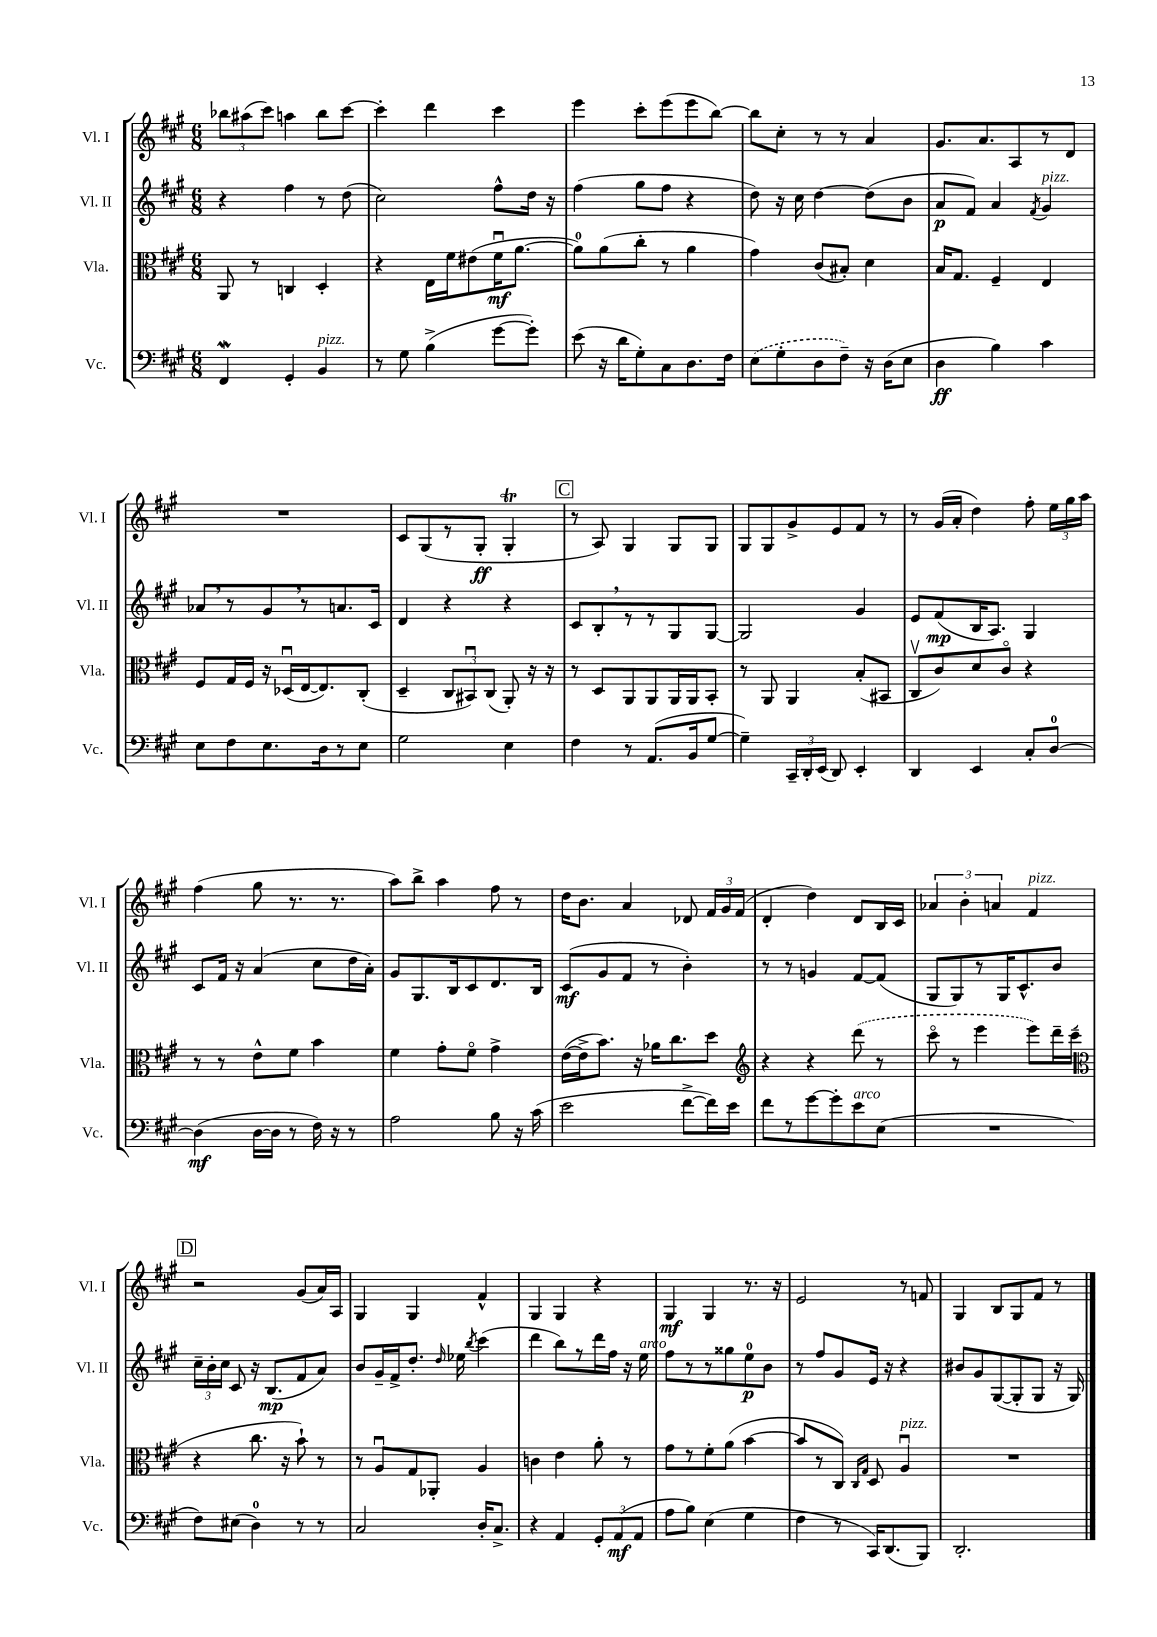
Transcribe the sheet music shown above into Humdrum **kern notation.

**kern	**dynam	**kern	**dynam	**kern	**dynam	**kern	**dynam
*part4	*part4	*part3	*part3	*part2	*part2	*part1	*part1
*staff4	*staff4	*staff3	*staff3	*staff2	*staff2	*staff1	*staff1
*I"Vc.	*	*I"Vla.	*	*I"Vl. II	*	*I"Vl. I	*
*I'Vc.	*	*I'Vla.	*	*I'Vl. II	*	*I'Vl. I	*
*clefF4	*	*clefC3	*	*clefG2	*	*clefG2	*
*k[f#c#g#]	*	*k[f#c#g#]	*	*k[f#c#g#]	*	*k[f#c#g#]	*
*M6/8	*	*M6/8	*	*M6/8	*	*M6/8	*
=123	=123	=123	=123	=123	=123	=123	=123
4FF#W/	.	8AA/	.	4r	.	12bb-X\L	.
.	.	.	.	.	.	(12aa#X\	.
.	.	8r	.	.	.	.	.
.	.	.	.	.	.	12ccc#\J)	.
4GG#'/	.	4Cn/	.	4ff#\	.	4aan\	.
!LO:TX:a:i:t=pizz.	!	!	!	!	!	!	!
4BB/	.	4D'/	.	8r	.	8bb-\L	.
.	.	.	.	(8dd\	.	[8ccc#\J	.
=124	=124	=124	=124	=124	=124	=124	=124
8r	.	4r	.	2cc#\)	.	4ccc#'\]	.
8G#\	.	.	.	.	.	.	.
(4B^\	.	16E\LL	.	.	.	4ddd\	.
.	.	16f#\J	.	.	.	.	.
.	.	(8e#X\	.	.	.	.	.
[8g#\L	.	16f#u\K	mf	8ff#^^\L	.	4ccc#\	.
.	.	[8.a\J	.	.	.	.	.
8g#'\J])	.	.	.	16dd\Jk	.	.	.
.	.	.	.	16r	.	.	.
=125	=125	=125	=125	=125	=125	=125	=125
(8e\	.	8a\L])	.	(4ff#\	.	4eee\	.
16r	.	(8a\	.	.	.	.	.
16d\KL	.	.	.	.	.	.	.
8G#'\)	.	8cc#'\J	.	8gg#\L	.	8ccc#'\L	.
8C#\	.	8r	.	8ff#\J	.	(8eee\	.
8.D\	.	4a\	.	4r	.	8eee\	.
.	.	.	.	.	.	[8bb\J)	.
16F#\Jk	.	.	.	.	.	.	.
=126	=126	=126	=126	=126	=126	=126	=126
(8E\L	.	4g#\)	.	8dd\)	.	8bb\L]	.
8G#'\	.	.	.	16r	.	8cc#'\J	.
.	.	.	.	16cc#\	.	.	.
8D\	.	(8c#/L	.	[4dd\	.	8r	.
8F#~\J)	.	8B#X'/J)	.	.	.	8r	.
16r	.	4d\	.	(8dd\L]	.	4a/	.
(16D\KL	.	.	.	.	.	.	.
8E\J	.	.	.	8b\J	.	.	.
=127	=127	=127	=127	=127	=127	=127	=127
4D\	ff	16B/KL	.	8a/L	p	8.g#/L	.
.	.	8.G#/J	.	.	.	.	.
.	.	.	.	8f#/J)	.	.	.
.	.	.	.	.	.	8.a/	.
4B\)	.	4F#~/	.	4a/	.	.	.
.	.	.	.	.	.	8A/	.
.	.	.	.	8qf#/	.	.	.
!	!	!	!	!LO:TX:a:i:t=pizz.	!	!	!
4c#\	.	4E/	.	4g#/	.	8r	.
.	.	.	.	.	.	8d/J	.
!!LO:LB:g=z
=128	=128	=128	=128	=128	=128	=128	=128
8E\L	.	8F#/L	.	8a-X,/L	.	2.r	.
8F#\	.	16G#/L	.	8r	.	.	.
.	.	16F#/JJ	.	.	.	.	.
8.E\	.	16r	.	8g#,/	.	.	.
.	.	(16D-Xu/LL	.	.	.	.	.
.	.	[16E/J	.	8r	.	.	.
16D\k	.	8.E/])	.	.	.	.	.
8r	.	.	.	8.an/	.	.	.
8E\J	.	(8C#'/J	.	.	.	.	.
.	.	.	.	16c#/Jk	.	.	.
=129	=129	=129	=129	=129	=129	=129	=129
2G#\	.	4D~/	.	4d/	.	8c#/L	.
.	.	.	.	.	.	(8G#/	.
.	.	12C#/L	.	4r	.	8r	.
.	.	12BB#Xu/)	.	.	.	.	.
.	.	.	.	.	.	8G#'/J	ff
.	.	(12C#/J	.	.	.	.	.
4E\	.	8AA'/)	.	4r	.	4G#t'/	.
.	.	16r	.	.	.	.	.
.	.	16r	.	.	.	.	.
!!LO:REH:place=s1:t=C
=130	=130	=130	=130	=130	=130	=130	=130
4F#\	.	8r	.	8c#/L	.	8r	.
.	.	8D/L	.	8B',/	.	8A/)	.
8r	.	8AA/	.	8r	.	4G#/	.
(8.AA/L	.	8AA/	.	8r	.	.	.
.	.	16AA/L	.	8G#/	.	8G#/L	.
16BB/k	.	16AA/J	.	.	.	.	.
[8G#/J	.	8BB'/J	.	[8G#/J	.	8G#/J	.
=131	=131	=131	=131	=131	=131	=131	=131
4G#~\])	.	8r	.	2G#/]	.	8G#/L	.
.	.	8AA/	.	.	.	8G#/	.
24CC#~/LL	.	4AA/	.	.	.	8g#^/	.
24DD'/	.	.	.	.	.	.	.
(24EE/JJ	.	.	.	.	.	.	.
8DD/)	.	.	.	.	.	8e/	.
4EE'/	.	(8B'/L	.	4g#/	.	8f#/J	.
.	.	8BB#X/J	.	.	.	8r	.
=132	=132	=132	=132	=132	=132	=132	=132
4DD/	.	8C#v/L	.	8e/L	.	8r	.
.	.	8c#/)	.	(8f#/	mp	(16g#/LL	.
.	.	.	.	.	.	16a'/JJ	.
4EE/	.	8d/	.	16B/K	.	4dd\)	.
.	.	.	.	8.A/J)	.	.	.
.	.	8c#/J	.	.	.	.	.
8C#'/L	.	4r	.	4G#/	.	8ff#'\	.
[8D/J	.	.	.	.	.	24ee\LL	.
.	.	.	.	.	.	24gg#\	.
.	.	.	.	.	.	24aa\JJ	.
!!LO:LB:g=z
=133	=133	=133	=133	=133	=133	=133	=133
(4D\]	mf	8r	.	8c#/L	.	(4ff#\	.
.	.	8r	.	16f#/Jk	.	.	.
.	.	.	.	16r	.	.	.
[16D\LL	.	8e^^\L	.	(4a/	.	8gg#\	.
16D\JJ]	.	.	.	.	.	.	.
8r	.	8f#\J	.	.	.	8.r	.
16F#\)	.	4b\	.	8cc#\L	.	.	.
16r	.	.	.	.	.	8.r	.
8r	.	.	.	16dd\L	.	.	.
.	.	.	.	16a'\JJ)	.	.	.
=134	=134	=134	=134	=134	=134	=134	=134
2A\	.	4f#\	.	8g#/L	.	8aa\L)	.
.	.	.	.	8.G#/	.	8bb^\J	.
.	.	8g#'\L	.	.	.	4aa\	.
.	.	.	.	16B/k	.	.	.
.	.	8f#\J	.	8c#/	.	.	.
8B\	.	4g#^\	.	8.d/	.	8ff#\	.
16r	.	.	.	.	.	8r	.
(16c#\	.	.	.	16B/Jk	.	.	.
=135	=135	=135	=135	=135	=135	=135	=135
2e\	.	([16e\LL	.	(8c#/L	mf	16dd\KL	.
.	.	16e^\J]	.	.	.	8.b\J	.
.	.	8.b\J)	.	8g#/	.	.	.
.	.	.	.	8f#/J	.	4a/	.
.	.	16r	.	.	.	.	.
.	.	16a-X\KL	.	8r	.	.	.
.	.	8.cc#\	.	.	.	.	.
[8f#^\L	.	.	.	4b'\)	.	8d-X/	.
16f#\L])	.	8dd\J	.	.	.	24f#/LL	.
.	.	.	.	.	.	24g#/	.
16e\JJ	.	.	.	.	.	.	.
.	.	.	.	.	.	(24f#/JJ	.
=136	=136	=136	=136	=136	=136	=136	=136
*	*	*clefG2	*	*	*	*	*
8f#\L	.	4r	.	8r	.	4d'/	.
8r	.	.	.	8r	.	.	.
[8g#\	.	4r	.	4gn/	.	4dd\)	.
8g#'\]	.	.	.	.	.	.	.
!LO:TX:a:i:t=arco	!	!	!	!	!	!	!
8e\	.	(8ddd\	.	[8f#/L	.	8d/L	.
(8E\J	.	8r	.	(8f#/J]	.	16B/L	.
.	.	.	.	.	.	16c#/JJ	.
=137	=137	=137	=137	=137	=137	=137	=137
2.r	.	8ccc#\	.	8G#/L	.	6a-X/	.
.	.	8r	.	8G#/)	.	.	.
.	.	.	.	.	.	6b'\	.
.	.	4eee\	.	8r	.	.	.
.	.	.	.	.	.	6an/	.
.	.	.	.	16G#/K	.	.	.
.	.	.	.	8.c#^^/	.	.	.
!	!	!	!	!	!	!LO:TX:a:i:t=pizz.	!
.	.	8eee\L)	.	.	.	4f#/	.
.	.	16ddd~\L	.	8b/J	.	.	.
.	.	(16ccc#~\JJ	.	.	.	.	.
!!LO:LB:g=z
!!LO:REH:place=s1:t=D
=138	=138	=138	=138	=138	=138	=138	=138
*	*	*clefC3	*	*	*	*	*
8F#\L)	.	4r	.	24cc#~\LL	.	2r	.
.	.	.	.	24b'\	.	.	.
.	.	.	.	24cc#\JJ	.	.	.
(8E#X\J	.	.	.	8c#/	.	.	.
4D\)	.	8.cc#\	.	16r	.	.	.
.	.	.	.	(8.B/L	mp	.	.
.	.	16r	.	.	.	.	.
8r	.	8b`\)	.	8f#/	.	(8g#/L	.
8r	.	8r	.	8a/J)	.	16a/L)	.
.	.	.	.	.	.	16A/JJ	.
=139	=139	=139	=139	=139	=139	=139	=139
2C#/	.	8r	.	8b/L	.	4G#/	.
.	.	8Au/L	.	16g#~/L	.	.	.
.	.	.	.	16f#^/J	.	.	.
.	.	8G#/	.	8.dd'/J	.	4G#/	.
.	.	8AA-X'/J	.	.	.	.	.
.	.	.	.	16qqdd/	.	.	.
.	.	.	.	16ee-X\	.	.	.
.	.	.	.	8qbb/	.	.	.
16D'/KL	.	4A/	.	(4ccc#\	.	4f#^^/	.
8.C#^/J	.	.	.	.	.	.	.
=140	=140	=140	=140	=140	=140	=140	=140
4r	.	4cn\	.	4ddd\	.	4G#/	.
4AA/	.	4e\	.	8bb\L)	.	4G#/	.
.	.	.	.	8r	.	.	.
12GG#'/L	.	8a'\	.	16ddd\L	.	4r	.
.	.	.	.	16ff#\JJ	.	.	.
(12AA/	mf	.	.	.	.	.	.
.	.	8r	.	16r	.	.	.
12AA/J	.	.	.	.	.	.	.
!	!	!	!	!LO:TX:a:i:t=arco	!	!	!
.	.	.	.	16ee\	.	.	.
=141	=141	=141	=141	=141	=141	=141	=141
8A\L	.	8g#\L	.	8ff#\L	.	4G#/	mf
8B\J)	.	8r	.	8r	.	.	.
(4E\	.	8f#'\	.	8r	.	4G#/	.
.	.	(8a\J	.	8gg##X\	.	.	.
4G#\	.	[4b\	.	8ee\	p	8.r	.
.	.	.	.	8b\J	.	.	.
.	.	.	.	.	.	16r	.
=142	=142	=142	=142	=142	=142	=142	=142
4F#\	.	8b/L]	.	8r	.	2e/	.
.	.	8r	.	8ff#/L	.	.	.
8r	.	8C#/J)	.	8g#/	.	.	.
.	.	16qqC#/LL	.	.	.	.	.
.	.	16qqG#/JJ	.	.	.	.	.
16CC#/KL)	.	8D/	.	16e/Jk	.	.	.
(8.DD/	.	.	.	16r	.	.	.
!	!	!LO:TX:a:i:t=pizz.	!	!	!	!	!
.	.	4Au/	.	4r	.	8r	.
8BBB/J)	.	.	.	.	.	8fn/	.
=143	=143	=143	=143	=143	=143	=143	=143
2.DD'/	.	2.r	.	8b#X/L	.	4G#/	.
.	.	.	.	8g#/	.	.	.
.	.	.	.	([8G#/	.	8B/L	.
.	.	.	.	8G#'/]	.	8G#/	.
.	.	.	.	8G#/J	.	8f#/J	.
.	.	.	.	16r	.	8r	.
.	.	.	.	16G#/)	.	.	.
==	==	==	==	==	==	==	==
*-	*-	*-	*-	*-	*-	*-	*-
